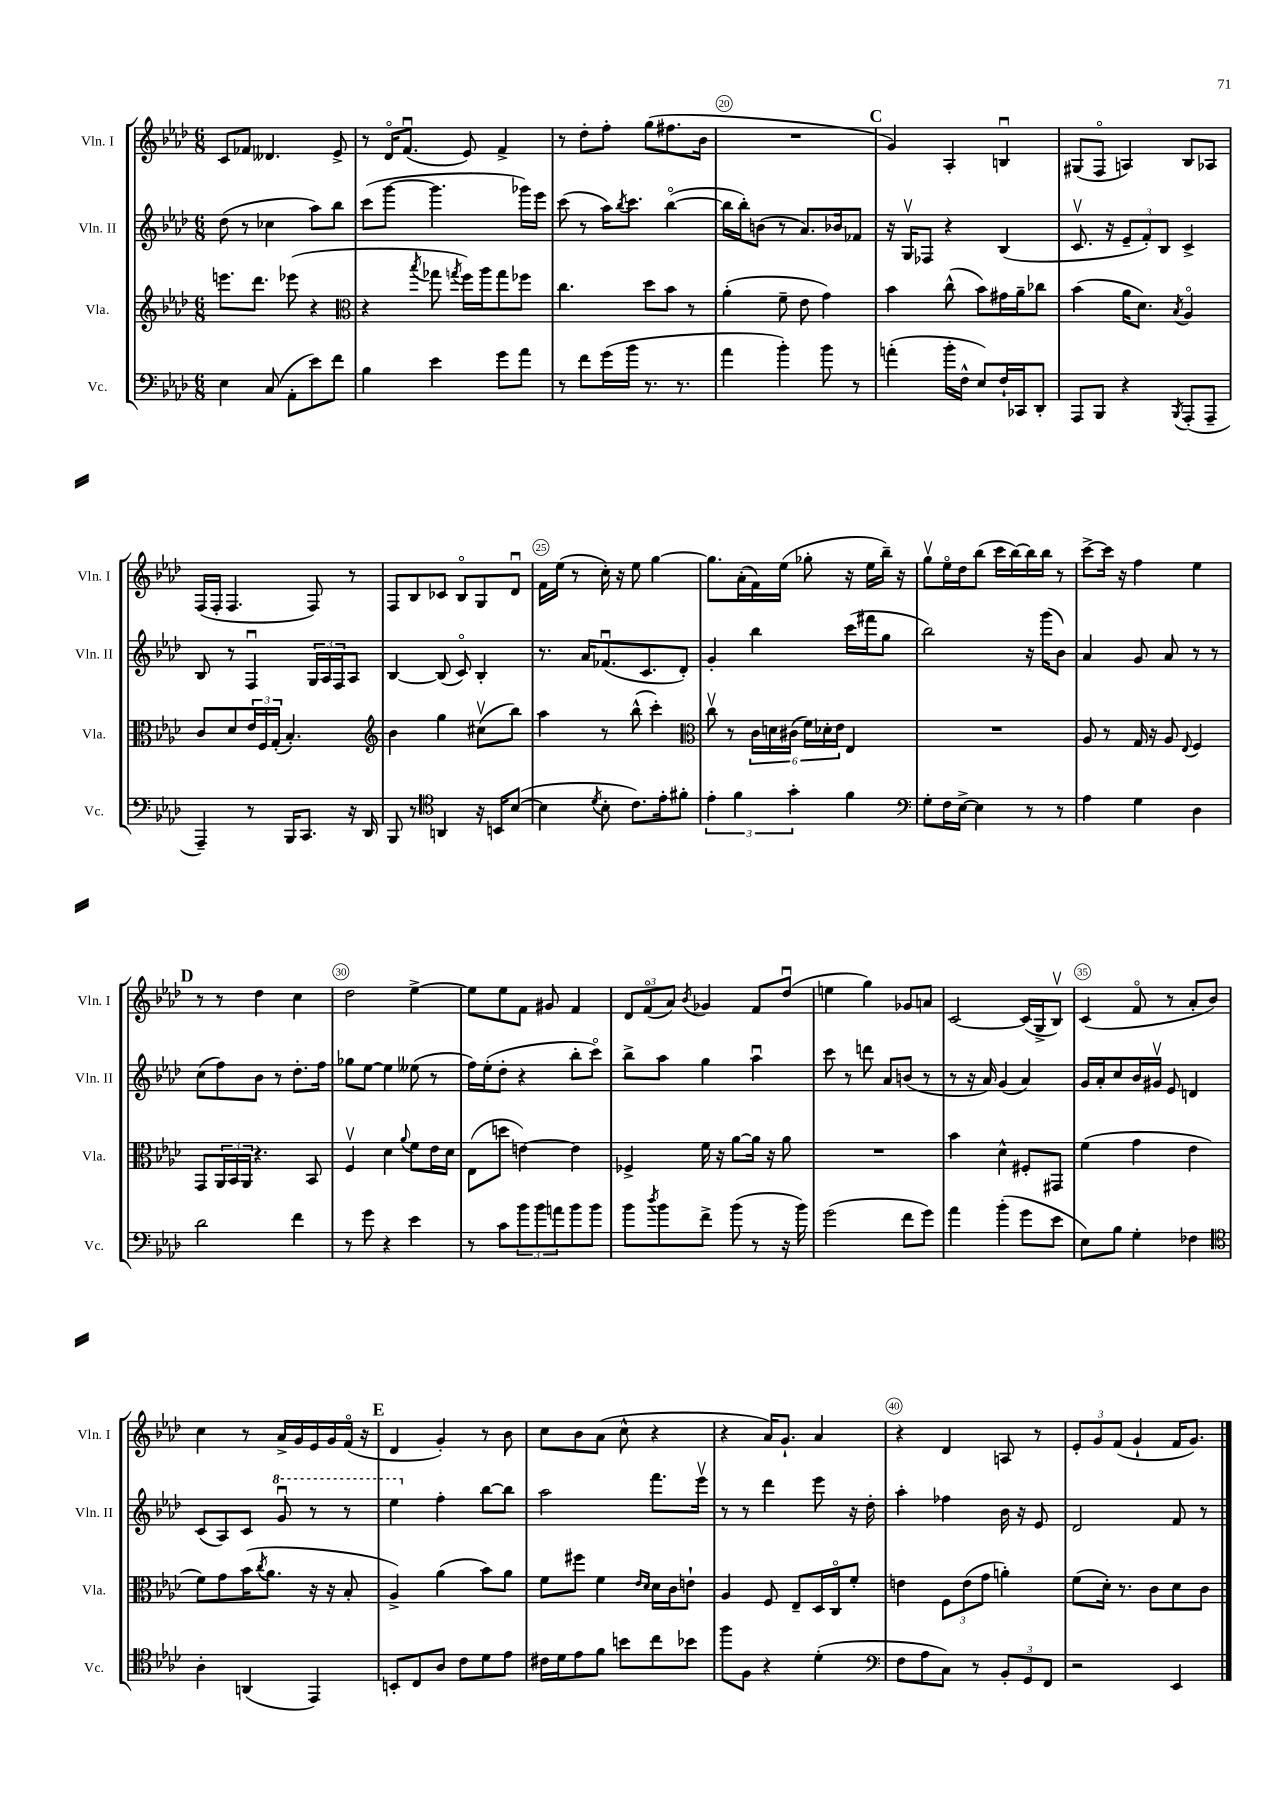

**kern	**kern	**kern	**kern
*staff4	*staff3	*staff2	*staff1
*clefF4	*clefG2	*clefG2	*clefG2
*k[b-e-a-d-]	*k[b-e-a-d-]	*k[b-e-a-d-]	*k[b-e-a-d-]
*M6/8	*M6/8	*M6/8	*M6/8
4E-	8.eee	(8dd-	8c
.	.	8r	8f-
.	8.ddd-	.	.
(8C	.	4cc-	4.d--
8AA-'	(8eee-	.	.
8e-)	4r	8aa-)	.
8f	.	8bb-	8e-^
=	=	=	=
*	*clefC3	*	*
4B-	4r	(8ccc	8r
.	.	[8ggg	16d-o
.	.	.	(8.fu
.	8qbb-	.	.
4e-	8gg-	4.ggg]	.
.	8qgg	.	.
.	16ff)	.	8e-)
.	16aa-	.	.
8g	8gg	.	4f^
8a-	8ff-	16ggg-)	.
.	.	16eee-	.
=	=	=	=
8r	4.cc	(8ccc	8r
8f	.	8r	8dd-'
(16g	.	16aa-)	8ff'
.	.	8qbb-	.
16b-	.	8.ccc	.
8.r	8dd-	.	(8gg
.	8b-	([4bb-o	8.ff#
8.r	.	.	.
.	8r	.	.
.	.	.	16b-
=	=	=	=
4a-	(4a-'	16bb-]	2.r
.	.	16bb-')	.
.	.	(8b	.
4b-')	8f~	8r	.
.	8e-	8.a-)	.
8b-	4g)	.	.
.	.	16b-	.
8r	.	8f-	.
=	=	=	=
(4a'	4b-	16r	4g)
.	.	16Gv	.
.	.	8F-	.
16b-'	(8cc^^	4r	4A-'
16F^^	.	.	.
8E-)	8b-)	.	.
16F`	16g#	(4B-	4Bu
16CC-	16a-~	.	.
8DD-'	8cc-	.	.
=	=	=	=
8AAA-	(4b-	8.cv	(8G#
8BBB-	.	.	8Fo
.	.	16r	.
4r	16a-	12e-~	4A)
.	8.d-)	.	.
.	.	12f')	.
.	.	12B-	.
8qBBB-	8qB-	.	.
(8AAA-'	4A-o	4c^	8B-
8AAA-~	.	.	8A-
=	=	=	=
4AAA-~)	8c	8B-	(16F
.	.	.	16F'
.	8d-	8r	4.F
8r	24e-	4Fu	.
.	24F	.	.
.	(24G'	.	.
16BBB-	4.B-')	.	.
8.CC	.	.	.
.	.	24G	8F)
.	.	24A-	.
.	.	24F	.
16r	.	8A-	8r
16DD-	.	.	.
=	=	=	=
*	*clefG2	*	*
8BBB-	4b-	[4B-	8F
8r	.	.	8B-
*clefC4	*	*	*
4AA	4gg	(8B-]	8c-
.	.	8co)	8B-o
16r	(8cc#v	4B-'	8G
16BB	.	.	.
([8B-	8bb-)	.	8d-u
=	=	=	=
4B-]	4aa-	8.r	16f
.	.	.	(16ee-
.	.	.	8r
.	.	16a-	.
8qd-	.	.	.
8B-'	8r	(8.f-u	16cc')
.	.	.	16r
8.c)	(8bb-^^	.	8ee-
.	.	8.c	.
.	4ccc')	.	[4gg
16e-'	.	.	.
8f#'	.	8d-')	.
=	=	=	=
*	*clefC3	*	*
6e-'	8ccv	4g'	8.gg]
.	8r	.	.
6f	.	.	.
.	.	.	(16a-'
.	24c	4bb-	16f)
.	24d	.	.
.	.	.	(16ee-
6g'	(24c#	.	.
.	24f)	.	8gg-'
.	24d-'	.	.
.	24e-	.	.
4f	4E-	(16ccc	16r
.	.	16fff#	16ee-
.	.	8gg	16bb-~)
.	.	.	16r
=	=	=	=
*clefF4	*	*	*
8G'	2.r	2bb-)	8ggv
16F	.	.	16ee-o
[16E-^	.	.	16dd-
4E-]	.	.	(8bb-
.	.	.	16ccc
.	.	.	[16bb-)
8r	.	16r	16bb-]
.	.	(16ggg	16bb-
8r	.	8b-)	8r
=	=	=	=
4A-	8A-	4a-	[8ccc^
.	8r	.	16ccc]
.	.	.	16r
4G	16G	8g	4ff
.	16r	.	.
.	8A-	8a-	.
.	8qqE-	.	.
4D-	4F	8r	4ee-
.	.	8r	.
=	=	=	=
2d-	8GG	(8cc	8r
.	24AA-	8ff)	8r
.	24BB-	.	.
.	24AA-	.	.
.	4.r	8b-	4dd-
.	.	8r	.
4f	.	8.dd-'	4cc
.	8BB-	.	.
.	.	16ff	.
=	=	=	=
8r	4Fv	8gg-	2dd-
8g	.	[8ee-	.
4r	4d-	4ee-]	.
.	8qqa-	.	.
4e-	8f	(8ee--	[4ee-^
.	16e-	8r	.
.	16d-	.	.
=	=	=	=
8r	(8E-	16ff)	8ee-]
.	.	(16ee-'	.
8c	8dd	8dd-'	8ee-
12b-	[4e)	4r	8f
12b-	.	.	.
.	.	.	8g#
12a	.	.	.
8b-	4e]	8bb-'	4f
8b-	.	8ccco)	.
=	=	=	=
8b-	4F-^	8bb-^	12d-
.	.	.	(12fo
8qdd-	.	.	.
8b-	.	8aa-	.
.	.	.	12a-)
.	.	.	8qb-
8f^	16f	4gg	4g-
.	16r	.	.
(8b-	[8a-	.	.
8r	16a-]	4aa-u	8f
.	16r	.	.
16r	8a-	.	(8dd-u
16b-)	.	.	.
=	=	=	=
(2g	2.r	8ccc	4ee
.	.	8r	.
.	.	8ddd	4gg)
.	.	8a-	.
8f	.	(8b	8g-
8g)	.	8r	8a
=	=	=	=
4a-	4b-	8r	[2c
.	.	16r	.
.	.	16a-)	.
(4b-'	4d-^^	(4g	.
8g	8F#'	4a-)	(16c]
.	.	.	16G^
8e-	8GG#	.	8B-v)
=	=	=	=
8E-)	(4f	16g	(4c
.	.	16a-'	.
8B-	.	8cc	.
4G'	4g	16b-	8fo
.	.	16g#v	.
.	.	8e-	8r
4F-	4e-	4d	8a-'
.	.	.	8b-)
=	=	=	=
*clefC4	*	*	*
4A-'	8f)	(8c	4cc
.	8g	8A-)	.
(4AA	(16b-	8c	8r
.	8qcc	.	.
.	8.a-	.	.
.	.	8ggu	16a-^
.	.	.	16g
4EE-)	16r	8r	16e-
.	16r	.	16g
.	8B-'	8r	(16fo
.	.	.	16r
=	=	=	=
8BB'	4A-^)	4eee-	4d-
8C	.	.	.
8A-	(4a-	4ff'	4g')
8c	.	.	.
8d-	8b-)	[8bb-	8r
8e-	8a-	8bb-]	8b-
=	=	=	=
16c#	8f	2aa-	8cc
16d-	.	.	.
8e-	8ff#	.	8b-
8f	4f	.	(8a-
8b	.	.	8cc^^
.	16qqe-	.	.
.	16qqd-	.	.
8cc	16d-	8.fff	4r
.	16c	.	.
8b-	8e`	.	.
.	.	16eee-v	.
=	=	=	=
8ff	4A-	8r	4r
8F	.	8r	.
4r	8F	4ddd-	16a-)
.	.	.	8.g`
.	8E-~	.	.
(4d-'	16D-	8eee-	4a-
.	16Co	.	.
.	8f'	16r	.
.	.	16dd-'	.
=	=	=	=
*clefF4	*	*	*
8F	4e	4aa-'	4r
8A-	.	.	.
8C)	12F	4ff-	4d-
.	(12e	.	.
8r	.	.	.
.	12g	.	.
12BB-'	4a')	16b-	8A
.	.	16r	.
12GG	.	.	.
.	.	8e-	8r
12FF	.	.	.
=	=	=	=
2r	(8f	2d-	12e-'
.	.	.	12g
.	16d-')	.	.
.	.	.	(12f
.	8.r	.	.
.	.	.	4g`
.	8c	.	.
4EE-	8d-	8f	16f
.	.	.	8.g)
.	8c	8r	.
==	==	==	==
*-	*-	*-	*-
